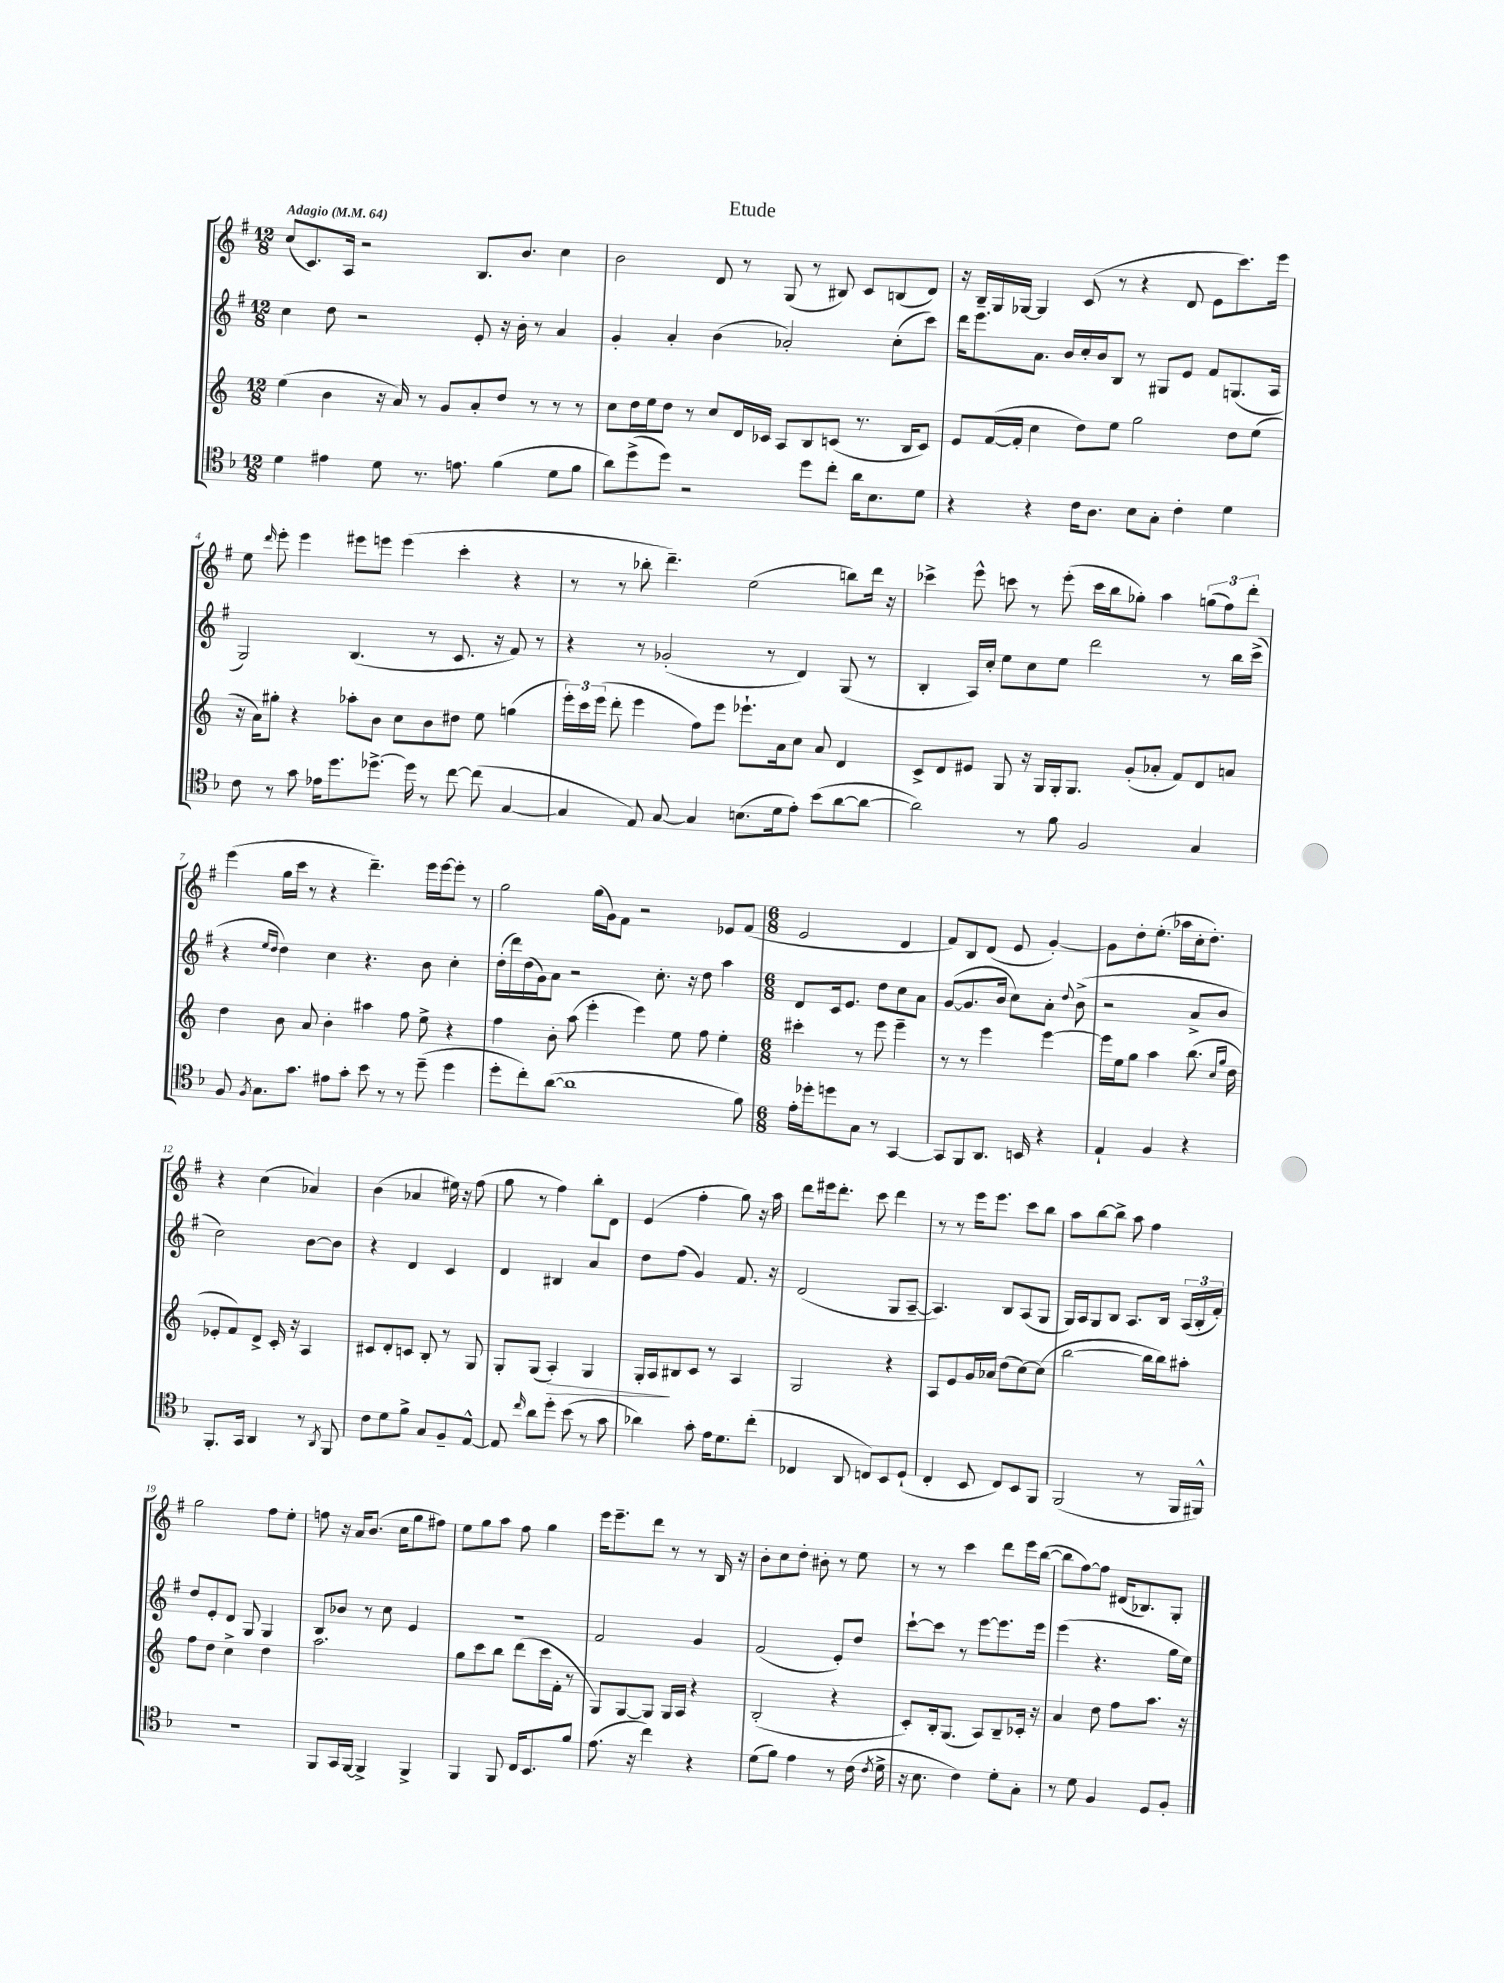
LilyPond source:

\header { title = "Etude" }
<<
\new StaffGroup <<
\new Staff = "s0" {
    \clef treble \key g \major \numericTimeSignature \time 12/8 \tempo "Adagio" 4 = 64
    \autoBeamOff c''8[( c'8.) a16] r2 b8.[ b'8.] c''4 |
    b'2 d'8 r8 g8( r8 bis8) c'8[ b8( d'8]) |
    r16 b16[-- g16 ges16]~ ges4 c'8( r8 r4 d'8 e'8[ c'''8.) e'''16] |
    e''8 \grace { d'''16 } e'''8-. e'''4 eis'''8[ e'''8] e'''4( c'''4-. r4 |
    r8 r8 bes''8-. d'''4.--) e''2( b''8[) d'''16] r16 |
    ces'''4-> e'''8-^ c'''8 r8 e'''8-.( c'''16[ b''16 ges''8]-.) a''4 \tuplet 3/2 { g''8[( fis''8) d'''8]-. } |
    e'''4( g''16[ c'''16] r8 r4 d'''4.--) e'''16[ e'''16~ e'''8]-. r8 |
    g''2 g''16[( g'16) fis'8] r2 ees'8[ fis'8]( |
    \numericTimeSignature \time 6/8 e'2 d'4 |
    fis'8[) b8 d'8]( e'8 g'4~-.) |
    g'8[ d''8-. e''8.]-.( aes''16[ c''16-. d''8.]-.) |
    r4 c''4( aes'4) |
    b'4( aes'4 eis''16) r16 fis''8( |
    g''8 r8 fis''4) b''8[-. d'8] |
    e'4( fis''4-. g''8) r16 a''16 |
    d'''8[ eis'''16 d'''8.]-. c'''8 d'''4 |
    r8 r8 e'''16[ e'''8.] c'''8[ b''8] |
    a''8[ b''8~ b''8]-> a''8 fis''4 |
    g''2 fis''8[ e''8]-. |
    f''8 r16 a'16[ b'8.]( c''16[ g''8 fis''8]) |
    e''8[ g''8 a''8] fis''8 g''4 |
    e'''16[ e'''8.-- d'''8] r8 r8 b16 r16 |
    b'8[-. c''8 d''8]-. bis'8-. r8 e''8 |
    r8 r8 c'''4 d'''8[ e'''16 b''16]~( |
    b''8[ fis''8~) fis''8] dis'16[( bes8.) g8]-. \bar "|." |
}
\new Staff = "s1" {
    \clef treble \key g \major \numericTimeSignature \time 12/8
    \autoBeamOff c''4 d''8 r2 e'8-. r16 b'16-. r8 a'4 |
    g'4-. a'4-. b'4( aes'2-.) c''8[-.( c'''8]) |
    d'''16[ e'''8. a'8.] b'16[ c''16-. b'16 b8] r8 gis8[ e'8] fis'8[ g8.( a16] |
    g2) b4.( r8 c'8. r16 fis'8) r8 |
    r4 r8 ges'2-.( r8 d'4) g8( r8 |
    b4-. a16[) c''16]-. e''8[ c''8 e''8] d'''2 r8 b''16[ c'''16]->( |
    r4 \grace { e''16[ d''16] } d''4) c''4 r4. b'8 c''4-. |
    d''16[-.( d'''16) d''16( g'16) a'8] r2 c''8.-. r16 d''8 a''4 |
    \numericTimeSignature \time 6/8 d'8[ c'16 e'8.] d''8[ c''8 a'8] |
    g'8[~( g'8. b'16] c''8[) a'8]-. \appoggiatura { d''8 } b'8->( |
    r2 a'8[-> b'8] |
    c''2) b'8[~ b'8] |
    r4 d'4 c'4 |
    d'4 bis4 a'4 |
    d''8[ fis''8]( g'4) fis'8. r16 |
    d'2( g8[ a8]~-- |
    a4.) b8[ a8( g8] |
    g16[) a16 g8 b8] a8.[ b16] \tuplet 3/2 { a16[( b16-. fis'16]-.) } |
    d''8[ e'8-. d'8] g8 g4 |
    b8[ bes'8] r8 c''8 e'4 |
    R2. |
    fis'2 g'4 |
    fis'2( e'8[-.) d''8] |
    c'''8[~-! c'''8] r8 e'''8[~ e'''8. e'''16] |
    e'''4( r4. g''16[ e''16]) \bar "|." |
}
\new Staff = "s2" {
    \clef treble \key c \major \numericTimeSignature \time 12/8
    \autoBeamOff e''4( b'4 r16 a'16) r8 g'8[ a'8-. d''8] r8 r8 r8 |
    c''8[ d''16 e''16 d''8] r8 c''8[ d'16 ces'16] a8[ b8 c'8]( r8. b16[ c'8]) |
    e'8[ f'16~( f'16]-. c''4 d''8[) e''8] g''2 d''8[ e''8]( |
    r16 a'16[) gis''8]-. r4 aes''8[-. b'8] c''8[ b'8 dis''8] e''8 g''4( |
    \tuplet 3/2 { e'''16[-.) c'''16 e'''16]( } d'''8-. e'''4 f''8[) e'''8] ees'''8.[-! a'16 c''8] a'8 d'4 |
    c'8[-> d'8 eis'8] g8 r16 g16[ g16-. g8.] g'8[-.( aes'8]-. f'8[) d'8 a'8] |
    d''4 b'8 a'8 b'4-. ais''4 f''8 e''8-> r4 |
    f''4 b'8-. a''8( e'''4-. e'''4) e''8 f''8 e''4-. |
    \numericTimeSignature \time 6/8 cis'''4-. r8 e'''8 e'''4-- |
    r8 r8 e'''4 e'''4~ |
    e'''16[ e''16 g''8] a''4 b''8.( \grace { c''16[ g''16] } d''16 |
    ees'8[-. f'8) d'8]-> c'16-. r16 a4 |
    cis'8[ d'8-. c'8] b8-. r8 g8 |
    g8[-. g8]( a4-.\>) g4 |
    g16[-. a16\! bis8 c'8] r8 a4 |
    g2 r4 |
    a8[ e'8 g'16 aes'16] d''8[( c''8~) c''8]( |
    b''2~ b''16[ b''16) ais''8]-. |
    f''8[ d''8] c''4-> d''4 |
    a''2. |
    g''8[ c'''8 b''8] d'''8[( c'''16 f'16]-. r8 |
    g8[) g8~ g8] g16[ a16] r4 |
    b2-.( r4 |
    c'8[-.) b16-. g8.]( a8[) b8-- ces'16]-. r16 |
    a'4 d''8 f''8[ a''8.] r16 \bar "|." |
}
\new Staff = "s3" {
    \clef tenor \key f \major \numericTimeSignature \time 12/8
    \autoBeamOff d'4 eis'4 d'8 r8. e'8. f'4( d'8[ f'8] |
    a'8[) d''8->( d''8]) r2 d''8[ c''8]-. a'16[ bes8. d'8] |
    r4 r4 c'16[ a8.] bes8[ g8]-. c'4-. d'4 |
    c'8 r8 g'8 ees'16[ d''8. des''8.]~-> des''16 r8 c''8~ c''8( g4~ |
    g4 e8) g8~ g4 b8.[( d'16 e'8]-.) bes'8[( a'8~ a'8]~ |
    a'2) r8 f'8 f2 g4 |
    f8 \acciaccatura { f8 } g8.[ g'8.] eis'8[ g'8]-. bes'8 r8 r8 d''8--( d''4 |
    d''8[-. c''8-.) a'8]~( a'1 f'8) |
    \numericTimeSignature \time 6/8 e'16[-. des''16-. d''8 g8] r8 g,4~ |
    g,8[ f,8 a,8.] b,16 r4 |
    e4-! f4 r4 |
    f,8.[-. g,16] a,4 r8 \acciaccatura { a,8 } f,8 |
    c'8[ d'8 f'8]-> g8[ f8-- e8]~-^ |
    e8 \grace { c''16 } a'8[ d''8]-. bes'8( r8 g'8 |
    aes'4) g'8-. e'16[ d'8. c''8]-.( |
    ces4 a,8 c8[) bes,8 d8]-!( |
    c4-. bes,8 c8[) bes,8 f,8] |
    f,2( r8 f,16[ fis,16]-^) |
    R2. |
    f,8[ g,16 f,16]~ f,4-> f,4-> |
    f,4 f,8 c16[ bes,8. f'8] |
    e'8.( r16 c''4) r4 |
    d'8[( f'8]) e'4 r8 c'16( \acciaccatura { c'8 } d'16-> |
    r16 bes8. c'4) d'8[-. g8]-. |
    r8 d'8 f4 d8[ f8]-. \bar "|." |
}
>>
>>
